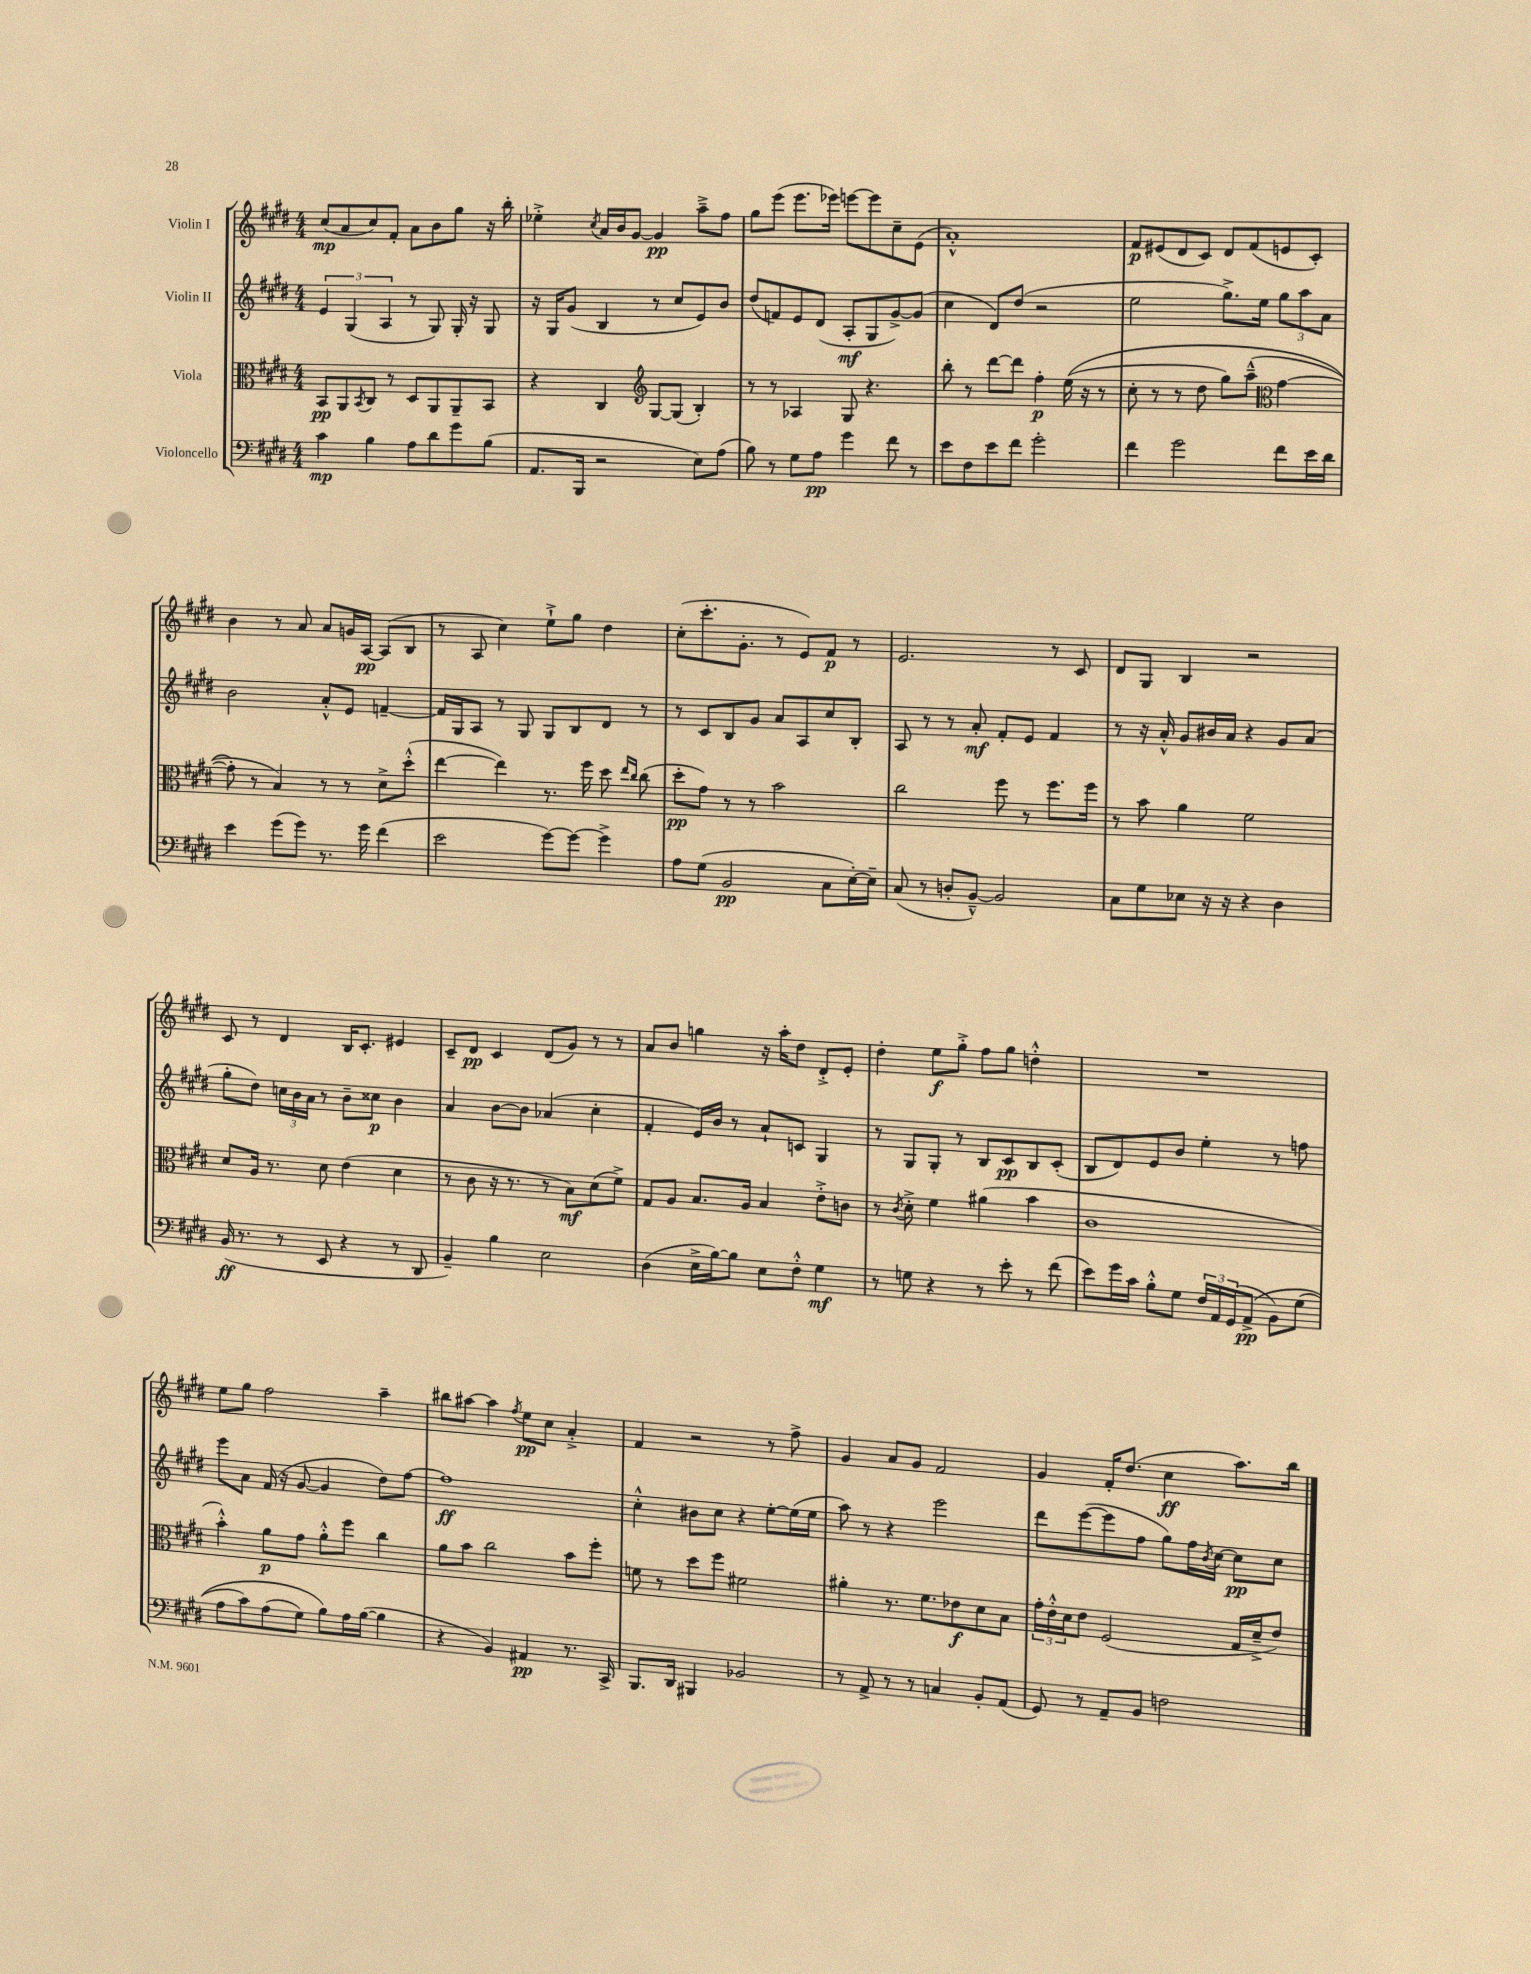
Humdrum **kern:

**kern	**dynam	**kern	**dynam	**kern	**dynam	**kern	**dynam
*part4	*part4	*part3	*part3	*part2	*part2	*part1	*part1
*staff4	*staff4	*staff3	*staff3	*staff2	*staff2	*staff1	*staff1
*I"Violoncello	*	*I"Viola	*	*I"Violin II	*	*I"Violin I	*
*clefF4	*	*clefC3	*	*clefG2	*	*clefG2	*
*k[f#c#g#d#]	*	*k[f#c#g#d#]	*	*k[f#c#g#d#]	*	*k[f#c#g#d#]	*
*M4/4	*	*M4/4	*	*M4/4	*	*M4/4	*
=1	=1	=1	=1	=1	=1	=1	=1
4c#\	mp	8BB/L	pp	6e/	.	(8cc#/L	mp
.	.	8AA/	.	.	.	8a/	.
.	.	.	.	(6G#/	.	.	.
.	.	8qBB/	.	.	.	.	.
4B\	.	8C#/J	.	.	.	8cc#/)	.
.	.	.	.	6A/	.	.	.
.	.	8r	.	.	.	8f#'/J	.
8A\L	.	8D#/L	.	8r	.	8a\L	.
8d#\	.	8AA/	.	8G#/)	.	8b\	.
8g#\	.	8AA~/	.	16G#'/	.	8gg#\J	.
.	.	.	.	16r	.	.	.
(8B\J	.	8BB/J	.	8G#/	.	16r	.
.	.	.	.	.	.	16bb'\	.
=2	=2	=2	=2	=2	=2	=2	=2
8.AA/L	.	4r	.	16r	.	4ee-X'^\	.
.	.	.	.	16G#/KL	.	.	.
.	.	.	.	(8g#/J	.	.	.
16BBB/Jk	.	.	.	.	.	.	.
.	.	.	.	.	.	8qcc#/	.
2r	.	4C#/	.	4B/	.	16a/LL	.
.	.	.	.	.	.	16b/J	.
.	.	.	.	.	.	[8g#/J	.
*	*	*clefG2	*	*	*	*	*
.	.	[8G#/L	.	8r	.	4g#/]	pp
.	.	(8G#/J]	.	8cc#/L	.	.	.
8E\L)	.	4B'/)	.	8e/)	.	8aa~^\L	.
(8A\J	.	.	.	8b/J	.	8ff#\J	.
=3	=3	=3	=3	=3	=3	=3	=3
8B\)	.	8r	.	(8dd#/L	.	8gg#\L	.
8r	.	8r	.	8fn/)	.	(8eee\J	.
8G#\L	.	4A-X/	.	8e/	.	8.eee\L	.
8A\J	pp	.	.	(8d#/J	.	.	.
.	.	.	.	.	.	16eee-X\Jk)	.
4g#\	.	8G#/	.	8A'/L	mf	[8eeen\L	.
.	.	4.r	.	8G#/	.	8eee\]	.
8f#\	.	.	.	[8g#^/)	.	8cc#~\	.
8r	.	.	.	(8g#/J]	.	(8e\J	.
=4	=4	=4	=4	=4	=4	=4	=4
8e\L	.	8bb'\	.	4cc#\	.	1a'^^)	.
8F#\	.	8r	.	.	.	.	.
8e\	.	[8ddd#\L	.	8d#/L)	.	.	.
8f#\J	.	8ddd#\J]	.	(8dd#/J	.	.	.
2g#'\	.	4ff#'\	p	2r	.	.	.
.	.	((16ee\	.	.	.	.	.
.	.	16r	.	.	.	.	.
.	.	8r	.	.	.	.	.
=5	=5	=5	=5	=5	=5	=5	=5
4f#\	.	8cc#'\	.	2ee\	.	8f#/L	p
.	.	8r	.	.	.	(8e#X/	.
2g#\	.	8r	.	.	.	8d#/	.
.	.	8dd#\	.	.	.	8c#/J)	.
.	.	8gg#\L)	.	8.gg#^\L)	.	8d#/L	.
.	.	(8aa~^^\J	.	.	.	(8f#/	.
.	.	.	.	16ee\Jk	.	.	.
*	*	*clefC3	*	*	*	*	*
8f#\L	.	[4g#\	.	12gg#\L	.	8en/	.
.	.	.	.	12aa\	.	.	.
16e\L	.	.	.	.	.	8c#'/J)	.
.	.	.	.	12a\J	.	.	.
16d#\JJ	.	.	.	.	.	.	.
!!LO:LB:g=z
=6	=6	=6	=6	=6	=6	=6	=6
4e\	.	8g#'\])	.	2b\	.	4b\	.
.	.	8r	.	.	.	.	.
(8g#\L	.	4B/)	.	.	.	8r	.
8g#\J)	.	.	.	.	.	8a/	.
8.r	.	8r	.	8a'^^/L	.	8a/L	.
.	.	8r	.	8e/J	.	16gn/L	.
16g#\	.	.	.	.	.	[16A/JJ	pp
(4f#\	.	8d#^\L	.	[4fn~/	.	(8A/L]	.
.	.	(8dd#'^^\J	.	.	.	8B/J	.
=7	=7	=7	=7	=7	=7	=7	=7
2e\	.	[4ee\	.	16f/LL]	.	8r	.
.	.	.	.	16G#/J	.	.	.
.	.	.	.	8A/J	.	8A/	.
.	.	4ee\])	.	8r	.	4cc#\)	.
.	.	.	.	8G#/	.	.	.
[8g#\L)	.	8.r	.	8G#/L	.	8ee`^\L	.
8g#\J_	.	.	.	8B/	.	8gg#\J	.
.	.	16ff#\	.	.	.	.	.
4g#^\]	.	8dd#\	.	8d#/J	.	4dd#\	.
.	.	16qqee/LL	.	.	.	.	.
.	.	16qqcc#/JJ	.	.	.	.	.
.	.	(8cc#\	.	8r	.	.	.
=8	=8	=8	=8	=8	=8	=8	=8
8A\L	.	8dd#'\L	pp	8r	.	(8cc#'\L	.
(8G#\J	.	8g#\J)	.	8c#/L	.	8.ccc#'\	.
2BB/	pp	8r	.	8B/	.	.	.
.	.	.	.	.	.	8.g#'\J	.
.	.	8r	.	8g#/J	.	.	.
.	.	2b\	.	8a/L	.	8r	.
.	.	.	.	8A/	.	8e/L)	.
8C#\L	.	.	.	8cc#/	.	8f#/J	p
[16E'\L)	.	.	.	8B'/J	.	8r	.
16E~\JJ]	.	.	.	.	.	.	.
=9	=9	=9	=9	=9	=9	=9	=9
(8C#/	.	2cc#\	.	8A/	.	2.e/	.
8r	.	.	.	8r	.	.	.
8Dn'/L	.	.	.	8r	.	.	.
[8BB~^^/J)	.	.	.	8a'/	mf	.	.
2BB/]	.	8ff#\	.	8f#'/L	.	.	.
.	.	8r	.	8e/J	.	.	.
.	.	8.ff#\L	.	4f#/	.	8r	.
.	.	.	.	.	.	8c#/	.
.	.	16ff#\Jk	.	.	.	.	.
=10	=10	=10	=10	=10	=10	=10	=10
8C#\L	.	8r	.	8r	.	8d#/L	.
8G#\	.	8b\	.	16r	.	8G#/J	.
.	.	.	.	16a'^^/	.	.	.
8E-X\J	.	4a\	.	8g#/L	.	4B/	.
16r	.	.	.	16b#X/L	.	.	.
16r	.	.	.	16a/JJ	.	.	.
4r	.	2f#\	.	4r	.	2r	.
4D#\	.	.	.	8g#/L	.	.	.
.	.	.	.	(8a/J	.	.	.
!!LO:LB:g=z
=11	=11	=11	=11	=11	=11	=11	=11
(16BB/	ff	8d#/L	.	8gg#'\L	.	8c#/	.
8.r	.	.	.	.	.	.	.
.	.	16A/Jk	.	8dd#\J)	.	8r	.
.	.	8.r	.	.	.	.	.
8r	.	.	.	24ccn\LL	.	4d#/	.
.	.	.	.	24b\	.	.	.
.	.	.	.	24a\JJ	.	.	.
8EE/	.	8d#\	.	8r	.	.	.
4r	.	(4e\	.	8b~\L	.	16B/KL	.
.	.	.	.	.	.	8.c#'/J	.
.	.	.	.	8cc##X\J	p	.	.
8r	.	4d#\	.	4b\	.	4e#X/	.
8DD#/	.	.	.	.	.	.	.
=12	=12	=12	=12	=12	=12	=12	=12
4BB~/)	.	8r	.	4a/	.	8c#~/L	.
.	.	8c#\	.	.	.	8d#/J	pp
4B\	.	16r	.	[8b\L	.	4c#/	.
.	.	8.r	.	.	.	.	.
.	.	.	.	8b\J]	.	.	.
2E\	.	8r	.	(4a-X/	.	(8d#/L	.
.	.	8B\L)	mf	.	.	8g#/J)	.
.	.	(8d#\	.	4cc#'\	.	8r	.
.	.	8f#^\J)	.	.	.	8r	.
=13	=13	=13	=13	=13	=13	=13	=13
(4D#\	.	8G#/L	.	4f#'/	.	8a/L	.
.	.	8A/J	.	.	.	8b/J	.
16E^\LL	.	8.B/L	.	16e/LL)	.	4ggn\	.
[16B\J)	.	.	.	16b/JJ	.	.	.
8B\J]	.	.	.	8r	.	.	.
.	.	16A/Jk	.	.	.	.	.
8E\L	.	4B/	.	8a`/L	.	16r	.
.	.	.	.	.	.	16aa'\KL	.
8F#'^^\J	.	.	.	8cn/J	.	8dd#\J	.
4G#\	mf	8e'^\L	.	4G#/	.	8d#'^/L	.
.	.	8cn\J	.	.	.	8e'/J	.
=14	=14	=14	=14	=14	=14	=14	=14
8r	.	8r	.	8r	.	4dd#'\	.
.	.	8qc#/	.	.	.	.	.
8Gn\	.	8d#'^\	.	8G#/L	.	.	.
4r	.	4f#\	.	8G#'/J	.	8ee\L	f
.	.	.	.	8r	.	8gg#'^\J	.
8r	.	(4a#X\	.	8B/L	.	8ff#\L	.
8e'\	.	.	.	8c#/	pp	8gg#\J	.
8r	.	4b\	.	8B/	.	4ddn'^^\	.
(8f#\	.	.	.	(8c#'/J	.	.	.
=15	=15	=15	=15	=15	=15	=15	=15
8e\L)	.	1c#	.	8B/L	.	1r	.
16g#\L	.	.	.	8d#/)	.	.	.
16c#\JJ	.	.	.	.	.	.	.
8B'^^\L	.	.	.	8e/	.	.	.
8G#\J	.	.	.	8b/J	.	.	.
24F#/LL	.	.	.	4ee'\	.	.	.
24AA/	.	.	.	.	.	.	.
(24GG#/J	.	.	.	.	.	.	.
(8AA^/J	pp	.	.	.	.	.	.
8BB\L)	.	.	.	8r	.	.	.
(8G#\J	.	.	.	8ffn\	.	.	.
!!LO:LB:g=z
=16	=16	=16	=16	=16	=16	=16	=16
8A\L	.	4b'^^\)	.	8eee\L	.	8ee\L	.
8c#\)	.	.	.	8a\J	.	8gg#\J	.
(8A\	.	8a\L	p	(16f#/	.	2ff#\	.
.	.	.	.	16r	.	.	.
8G#\J)	.	8g#\J	.	[8g#/	.	.	.
8B\L)	.	8a'^^\L	.	4g#/]	.	.	.
16A\L	.	8ff#\J	.	.	.	.	.
([16B\JJ	.	.	.	.	.	.	.
4B\]	.	4cc#\	.	8dd#\L)	.	4aa~\	.
.	.	.	.	[8ff#\J	.	.	.
=17	=17	=17	=17	=17	=17	=17	=17
4r	.	8a\L	.	1ff#]	ff	8bb#X\L	.
.	.	8b\J	.	.	.	[8aa#X\J	.
4BB/)	.	2cc#\	.	.	.	4aa#\]	.
.	.	.	.	.	.	8qff#/	.
4AA#X/	pp	.	.	.	.	8ee\L	pp
.	.	.	.	.	.	8cc#\J	.
8.r	.	8b\L	.	.	.	4a'^/	.
.	.	8ff#'\J	.	.	.	.	.
16CC#^/	.	.	.	.	.	.	.
=18	=18	=18	=18	=18	=18	=18	=18
8.BBB/L	.	8fn\	.	4cc#'^^\	.	4f#/	.
.	.	8r	.	.	.	.	.
16DD#/Jk	.	.	.	.	.	.	.
4BBB#X/	.	8dd#\L	.	8b#X\L	.	2r	.
.	.	8ff#\J	.	8cc#\J	.	.	.
2BB-X/	.	2f#X\	.	4r	.	.	.
.	.	.	.	[8ee'\L	.	8r	.
.	.	.	.	(16ee\L]	.	8ff#^\	.
.	.	.	.	16ee\JJ	.	.	.
=19	=19	=19	=19	=19	=19	=19	=19
8r	.	4a#X'\	.	8aa\)	.	4g#/	.
8AA^/	.	.	.	8r	.	.	.
8r	.	8.r	.	4r	.	8a/L	.
8r	.	.	.	.	.	8g#/J	.
.	.	8.f#\L	.	.	.	.	.
4Cn/	.	.	.	2eee\	.	2f#/	.
.	.	8e-X\	f	.	.	.	.
8BB'/L	.	8d#\	.	.	.	.	.
(8AA/J	.	8B\J	.	.	.	.	.
=20	=20	=20	=20	=20	=20	=20	=20
8GG#/)	.	24g#'\LL	.	8ddd#\L	.	4g#/	.
.	.	24e'^^\	.	.	.	.	.
.	.	24d#\J	.	.	.	.	.
8r	.	8e\J	.	([8eee\	.	.	.
8AA~/L	.	(2F#/	.	8eee\]	.	16f#'/KL	.
.	.	.	.	.	.	(8.dd#/J	.
8BB/J	.	.	.	8ff#\J	.	.	.
2Fn\	.	.	.	8gg#\L)	.	4cc#\	ff
.	.	.	.	16ff#\L	.	.	.
.	.	.	.	8qb/	.	.	.
.	.	.	.	[16cc#\JJ	.	.	.
.	.	16G#/LL	.	8cc#\L]	pp	8.aa\L)	.
.	.	16d#~^/J	.	.	.	.	.
.	.	8e/J)	.	8cc#\J	.	.	.
.	.	.	.	.	.	16bb\Jk	.
==	==	==	==	==	==	==	==
*-	*-	*-	*-	*-	*-	*-	*-
